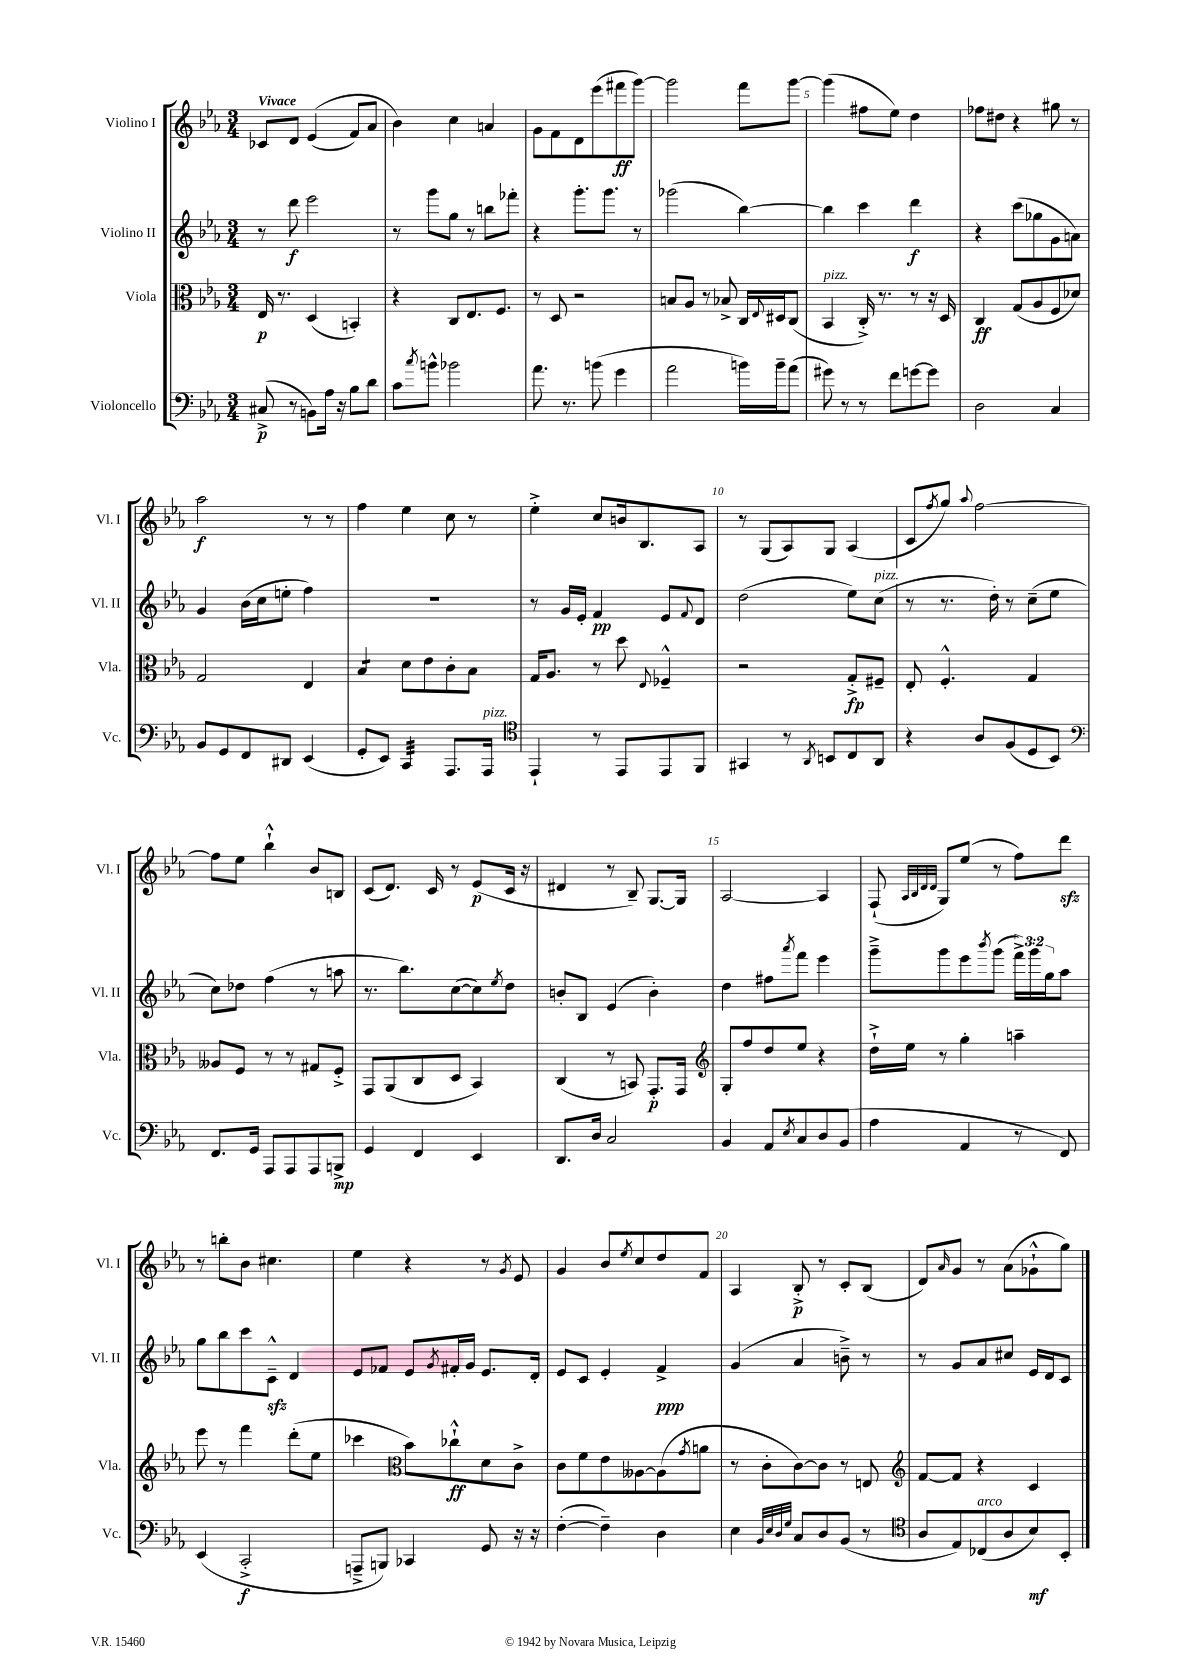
<<
\new StaffGroup <<
\new Staff = "s0" \with { instrumentName = "Violino I" shortInstrumentName = "Vl. I" } {
    \clef treble \key ees \major \numericTimeSignature \time 3/4 \tempo "Vivace"
    ces'8 d'8 ees'4(\( f'8) aes'8 |
    bes'4\) c''4 a'4 |
    g'8 f'8 d'8 ees'''8( fis'''8\ff g'''8~) |
    g'''2 f'''8 g'''8~ |
    g'''4( fis''8 ees''8) d''4 |
    fes''8 dis''8 r4 gis''8 r8 |
    aes''2\f r8 r8 |
    f''4 ees''4 c''8 r8 |
    ees''4-.-> c''8 b'16 bes8. aes8 |
    r8 g8( aes8) g8 aes4( |
    c'8 \acciaccatura { f''8 } g''8) \appoggiatura { aes''8 } f''2~ |
    f''8 ees''8 bes''4-!-^ bes'8 b8 |
    c'8( d'8.) c'16 r8 ees'8\p( c'16 r16 |
    dis'4 r8 bes8--) g8.~ g16 |
    aes2~ aes4 |
    f8-!( \grace { aes32 bes32 d'32 d'32 } g8) ees''8( r8 f''8) d'''8\sfz |
    r8 b''8-. bes'8 cis''4. |
    ees''4 r4 r8 \acciaccatura { g'8 } ees'8 |
    g'4 bes'8 \acciaccatura { ees''8 } c''8 d''8 f'8 |
    aes4 bes8-.->\p r8 c'8-. bes8( |
    d'8) \grace { aes'16 } g'8 r8 aes'8( ges'8-!-^ g''8) \bar "|." |
}
\new Staff = "s1" \with { instrumentName = "Violino II" shortInstrumentName = "Vl. II" } {
    \clef treble \key ees \major \numericTimeSignature \time 3/4 \override Staff.TupletNumber.text = #tuplet-number::calc-fraction-text
    r8 d'''8\f ees'''2 |
    r8 g'''8 g''8 r8 b''8 fes'''8-. |
    r4 g'''8.-. g'''8. r8 |
    ges'''2( bes''4~) |
    bes''4 c'''4 d'''4\f |
    r4 c'''8( ges''8 g'8 a'8) |
    g'4 bes'16( c''16 e''8-. f''4) |
    R2. |
    r8 g'16 ees'16-. f'4\pp ees'8 \appoggiatura { f'8 } d'8 |
    d''2( ees''8) c''8^\markup { \italic "pizz." }( |
    r8 r8. d''16-.) r8 c''8--( ees''8 |
    c''8) des''8 f''4( r8 a''8 |
    r8. bes''8.) c''8~( c''8) \acciaccatura { ees''8 } d''8 |
    b'8-. bes8 ees'4( b'4-.) |
    d''4 fis''8 \acciaccatura { aes'''8 } f'''8 ees'''4 |
    g'''8---> g'''8 ees'''8 \acciaccatura { bes'''8 } g'''8( \tuplet 3/2 { f'''16->) g'''16 g''16 } aes''8 |
    g''8 bes''8 c'''8 c'8---^\sfz d'4 |
    ees'8 fes'8 ees'8 \acciaccatura { g'8 } fis'16-. g'16 ees'8. d'16-. |
    ees'8 c'8 ees'4-. f'4->\ppp |
    g'4( aes'4 b'8--->) r8 |
    r8 g'8 aes'8 cis''8 ees'16 d'16 c'8 \bar "|." |
}
\new Staff = "s2" \with { instrumentName = "Viola" shortInstrumentName = "Vla." } {
    \clef alto \key ees \major \numericTimeSignature \time 3/4
    ees16\p r8. d4( b,4-.) |
    r4 c8 ees8. f8. |
    r8 d8 r2 |
    b8 aes8 r8 bes8-> c16 \appoggiatura { ees8 } dis16 c8( |
    bes,4^\markup { \italic "pizz." } c16-.->) r8. r8 r16 d16 |
    c4\ff g8( aes8 f8 des'8) |
    g2 ees4 |
    bes4:8 d'8 ees'8 c'8-. bes8 |
    g16 aes8. r8 d''8 \appoggiatura { ees8 } fes4---^ |
    r2 g8-.->\fp fis8-- |
    ees8-. f4.-.-^ g4 |
    aeses8 f8 r8 r8 gis8 f8-.-> |
    g,8 aes,8( c8 d8 bes,4) |
    c4( r8 b,8) g,8.-.\p g,16 |
    \clef treble g8-. f''8 d''8 ees''8 r4 |
    d''16-!-> ees''16 r8 g''4-. a''4-- |
    ees'''8 r8 f'''4 d'''8-.( ees''8 |
    ces'''4 \clef alto bes'8) ces''8-!-^\ff d'8 c'8-> |
    c'8 f'8 ees'8 aeses8~ aeses8( \acciaccatura { g'8 } a'8 |
    r8 c'8-. c'8~) c'8 r8 e8 |
    \clef treble f'8~ f'8 r4 c'4 \bar "|." |
}
\new Staff = "s3" \with { instrumentName = "Violoncello" shortInstrumentName = "Vc." } {
    \clef bass \key ees \major \numericTimeSignature \time 3/4
    cis8->\p( r8 b,8) aes16 r16 bes8 d'8 |
    c'8 \acciaccatura { c''8 } b'8-^ bes'2 |
    aes'8. r8. b'8( g'4 |
    aes'2 b'16) b'16-- aes'8( |
    gis'8) r8 r8 f'8 g'8~ g'8 |
    d2 c4 |
    bes,8 g,8 f,8 dis,8 ees,4( |
    g,8-. ees,8) c,4:32 aes,,8. aes,,16^\markup { \italic "pizz." } |
    \clef tenor ees,4-! r8 ees,8 ees,8 f,8 |
    gis,4 r8 \acciaccatura { aes,8 } b,8 c8 aes,8 |
    r4 aes8 f8( d8 bes,8) |
    \clef bass f,8. g,16 aes,,8 aes,,8 aes,,8 b,,8->\mp |
    g,4 f,4 ees,4 |
    d,8. d16 c2 |
    bes,4 aes,8 \acciaccatura { ees8 } c8 d8 bes,8( |
    aes4 aes,4 r8 f,8) |
    ees,4( c,2-.->\f |
    a,,8---> b,,8) ces,4 g,8 r16 r16 |
    f4~-.( f4--) d4 |
    ees4 \grace { bes,32 ees32 d32 g32 } c8 d8 bes,8( r8 |
    \clef tenor aes8 ees8) ces8^\markup { \italic "arco" }( aes8 bes8\mf) bes,8-. \bar "|." |
}
>>
>>
\layout { \context { \Score \override BarNumber.break-visibility = ##(#f #t #t) barNumberVisibility = #(every-nth-bar-number-visible 5) } }
